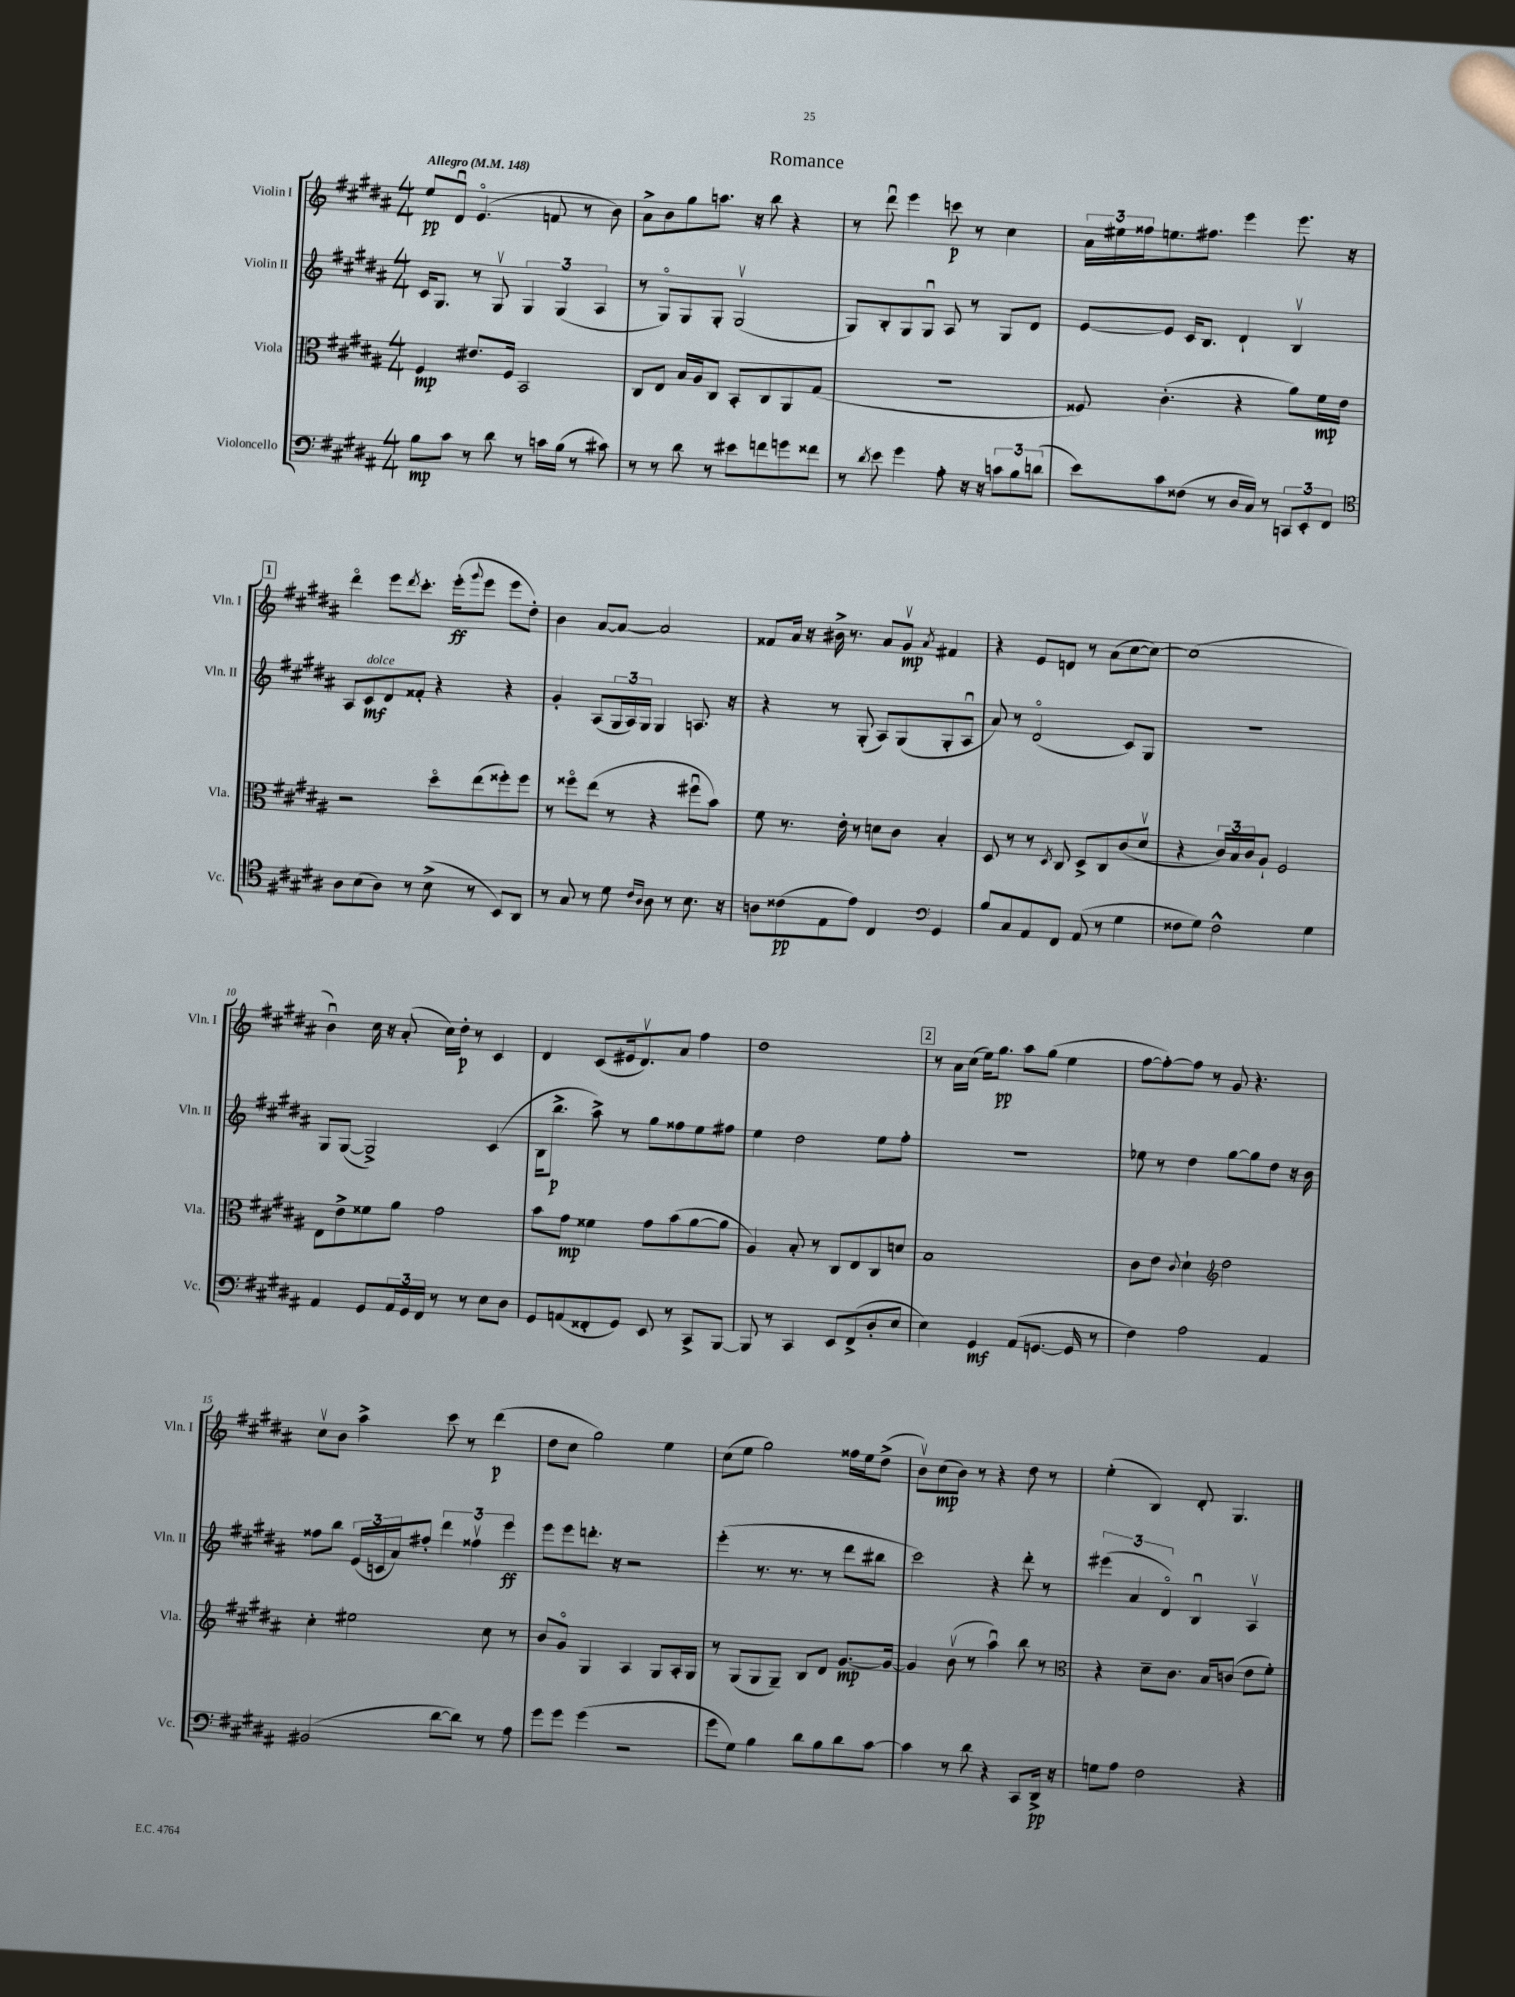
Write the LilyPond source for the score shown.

\header { title = "Romance" }
<<
\new StaffGroup <<
\new Staff = "s0" \with { instrumentName = "Violin I" shortInstrumentName = "Vln. I" } {
    \clef treble \key b \major \numericTimeSignature \time 4/4 \tempo "Allegro" 4 = 148
    e''8\pp dis'8\downbow e'4.\flageolet( f'8 r8 b'8) |
    ais'8-> b'8 gis''8 a''8. r16 b''8 r4 |
    r8 dis'''8\downbow e'''4 c'''8\p r8 cis''4 |
    \tuplet 3/2 { ais'16 eis''16 fisis''16 } e''8. fis''8. e'''4 e'''8. r16 |
    \mark \markup { \box "1" } dis'''4\flageolet e'''8 \acciaccatura { dis'''8 } cis'''8.-. e'''16-.\ff( \appoggiatura { gis'''8 } e'''8 e'''8 dis''8-.) |
    b'4 ais'8~ ais'8~ ais'2 |
    fisis'8 ais'16 r16 bis'16-> r8. ais'8 gis'8\upbow\mp \acciaccatura { ais'8 } fis'4 |
    r4 e'8 d'8 r8 ais'8( cis''8~ cis''8~) |
    cis''1( |
    b'4\downbow) cis''16 r16 ais'8-.( cis''16) dis''16-.\p r8 cis'4 |
    dis'4 cis'8( eis'16 dis'8.\upbow) ais'8 fis''4 |
    dis''1 |
    \mark \markup { \box "2" } r8 ais'16 cis''16( e''16) gis''8.\pp ais''8 gis''8( e''4 |
    fis''8~ fis''8~-.) fis''8 r8 gis'8 r4. |
    cis''8\upbow b'8 ais''4-> cis'''8 r8 dis'''4\p( |
    dis''8 cis''8 gis''2) e''4 |
    cis''8( e''8 gis''2) fisis''16 e''16 dis''8->( |
    b'8\upbow) cis''8\mp( b'8) r8 r4 dis''8 r8 |
    e''4-.( b4) dis'8-. gis4. \bar "|." |
}
\new Staff = "s1" \with { instrumentName = "Violin II" shortInstrumentName = "Vln. II" } {
    \clef treble \key b \major \numericTimeSignature \time 4/4
    cis'16 gis8. r8 gis8\upbow \tuplet 3/2 { gis4 gis4( ais4 } |
    r8 gis8\flageolet) gis8 gis8-. gis2\upbow( |
    gis8) b8-. gis8 gis8\downbow ais8 r8 gis8 dis'8 |
    e'8~ e'8 cis'16 b8. dis'4-! b4\upbow |
    \mark \markup { \box "1" } ais8 cis'8\mf^\markup { \italic "dolce" } dis'8 fisis'8-. r4 r4 |
    gis'4-. ais8( \tuplet 3/2 { gis16 ais16) gis16 } gis4 a8. r16 |
    r4 r8 gis8-.( ais8) gis8( gis8-. ais8\downbow |
    ais'8) r8 dis'2\flageolet( cis'8) gis8 |
    R1 |
    gis8 gis8~( gis2->) cis'4( |
    b16 b''8.->\p ais''8->) r8 gis''8 fisis''8 e''8 fis''8 |
    e''4 dis''2 e''8 fis''8-. |
    \mark \markup { \box "2" } r1 |
    ees''8 r8 dis''4 gis''8~ gis''8 dis''8 r16 b'16 |
    fisis''8 b''8 \tuplet 3/2 { e'16( c'16 ais'16) } fis''8-. \tuplet 3/2 { dis'''4 fisis''4\upbow e'''4\ff } |
    e'''8 e'''8 d'''8.-. r16 r2 |
    e'''4-.( r8. r8. r8 dis'''8 bis''8 |
    cis'''2) r4 dis'''8-. r8 |
    \tuplet 3/2 { eis'''4( ais'4 dis'4\flageolet) } b4\downbow ais4\upbow \bar "|." |
}
\new Staff = "s2" \with { instrumentName = "Viola" shortInstrumentName = "Vla." } {
    \clef alto \key b \major \numericTimeSignature \time 4/4
    fis4\mp eis'8. fis16 b,2 |
    cis8 e8 b16 ais16 cis8 b,8-. cis8 ais,8 gis8( |
    R1 |
    fisis8) cis'4.-.( r4 ais'8) fis'16\mp e'16 |
    \mark \markup { \box "1" } r2 dis''8\flageolet e''8( fisis''8-.) fisis''8 |
    r8 fisis''8\flageolet e''8( r8 r4 fis''8\downbow b'8) |
    fis'8 r8. e'16-. r8 d'8 cis'8 b4-. |
    dis8 r8 r8 \acciaccatura { dis8 } cis8 dis8-> cis8 cis'8( dis'8\upbow |
    r4 \tuplet 3/2 { cis'16) b16 cis'16 } ais8-! fis2 |
    e8 e'8-> fisis'8 ais'8 gis'2 |
    b'8 gis'8\mp fisis'4 gis'8 b'8( ais'8~ ais'8 |
    ais4) b8-. r8 cis8 e8 cis8 d'8 |
    \mark \markup { \box "2" } b1 |
    cis'8 e'8 \appoggiatura { cis'8 } dis'4-! \clef treble dis''2 |
    cis''4-. eis''2 cis''8 r8 |
    b'8 gis'8\flageolet gis4 ais4 gis8 ais16-. gis16 |
    r8 gis8( gis8 gis8--) b8 dis'8 gis'8.~\mp gis'16~ |
    gis'4 b'8\upbow( r8 ais''4\downbow) b''8 r8 |
    \clef alto r4 dis'8-- cis'8. b16 c'8( e'8 fis'8-.) \bar "|." |
}
\new Staff = "s3" \with { instrumentName = "Violoncello" shortInstrumentName = "Vc." } {
    \clef bass \key b \major \numericTimeSignature \time 4/4
    b8\mp cis'8 r8 dis'8 r8 c'16 b16( r8 cis'8) |
    r8 r8 dis'8 r8 eis'8 f'8 g'8 fisis'8 |
    r8 \acciaccatura { dis'8 } e'8 gis'4 ais8-. r16 r16 \tuplet 3/2 { c'8 b8 d'8( } |
    e'8) cis'8 fisis8( r8 dis16 cis16) r8 \tuplet 3/2 { c,8 e,8-. fis,8 } |
    \mark \markup { \box "1" } \clef tenor ais8 b8( ais8) r8 b8->( r8 b,8) ais,8 |
    r8 gis8 r8 dis'8 \grace { cis'16 ais16 } ais8 r8 b8. r16 |
    a8 cisis'8\pp( e8 e'8) cis4 \clef bass gis,4 |
    b8 cis8 ais,8 fis,8 ais,8( r8 gis4 |
    fisis8 gis8) fisis2-^ gis4 |
    ais,4 gis,8 \tuplet 3/2 { ais,16 gis,16 fis,16 } r8 r8 e8 dis8 |
    gis,8 a,8( fisis,8-. gis,8) e,8 r8 cis,8-> b,,8~ |
    b,,8 r8 cis,4 e,8 fis,8->( dis8-. e8 |
    \mark \markup { \box "2" } e4) gis,4\mf ais,8( g,8.~ g,16 r8 |
    fis4) ais2 ais,4 |
    bis,2( dis'8~ dis'8) r8 ais8 |
    gis'8 gis'8 gis'4( r2 |
    gis'8 gis8) b4 dis'8 b8 dis'8 cis'8~ |
    cis'4 r8 dis'8 r4 cis,8 dis,16->\pp r16 |
    g8 ais8 fis2 r4 \bar "|." |
}
>>
>>
